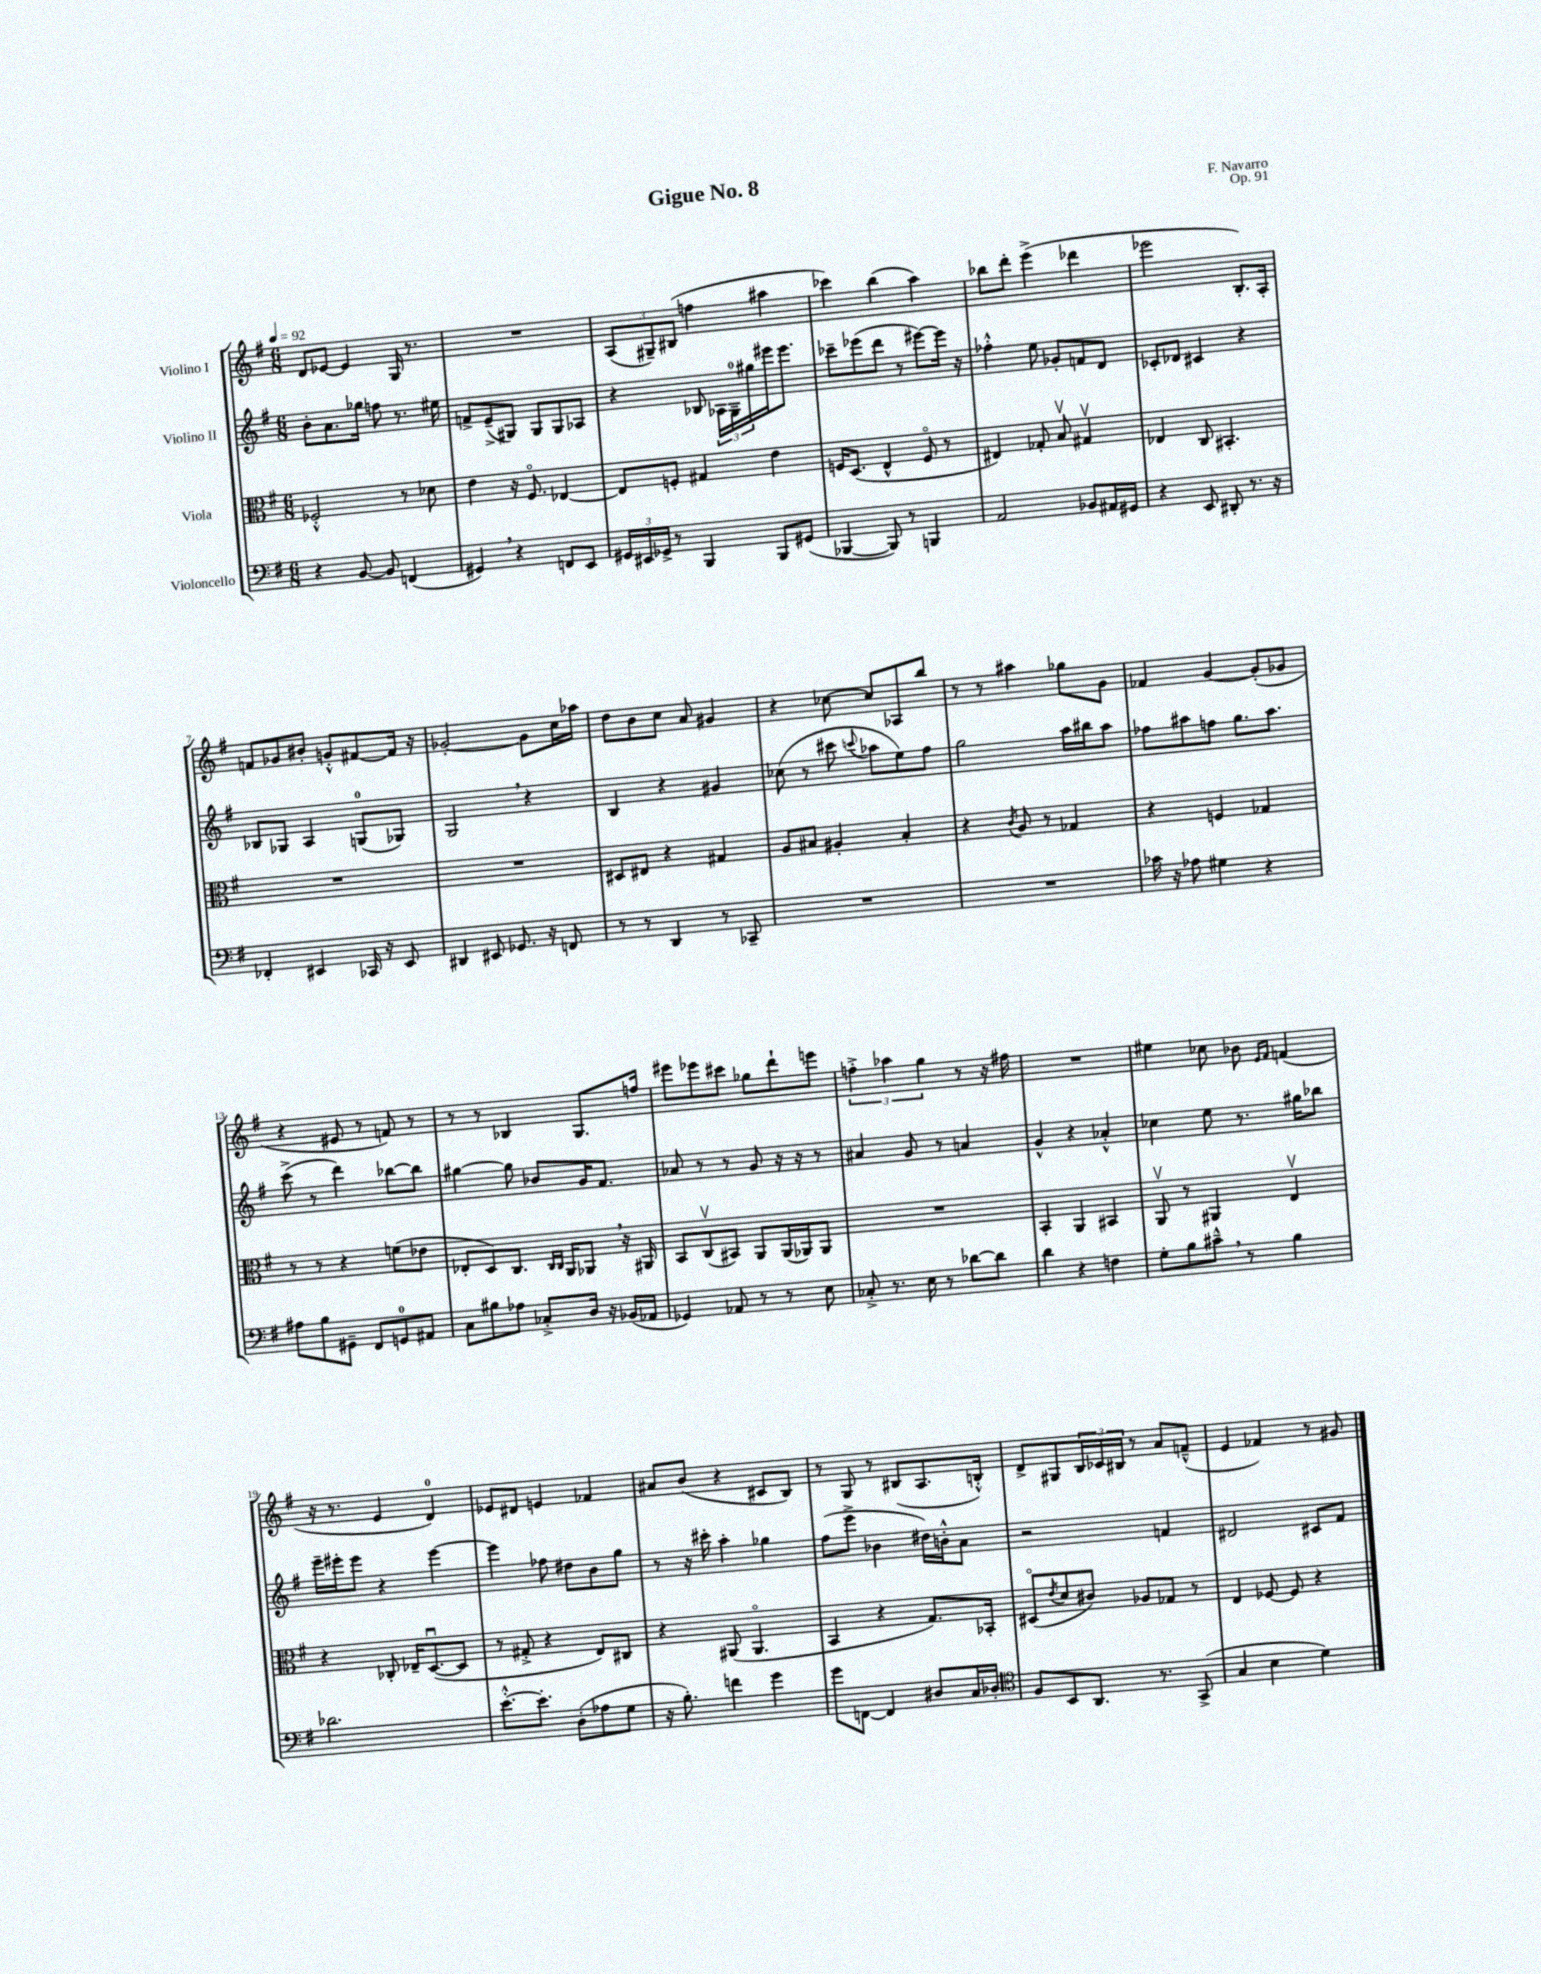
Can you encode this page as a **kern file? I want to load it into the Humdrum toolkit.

**kern	**kern	**kern	**kern
*part4	*part3	*part2	*part1
*staff4	*staff3	*staff2	*staff1
*I"Violoncello	*I"Viola	*I"Violino II	*I"Violino I
*clefF4	*clefC3	*clefG2	*clefG2
*k[f#]	*k[f#]	*k[f#]	*k[f#]
*M6/8	*M6/8	*M6/8	*M6/8
*MM92	*MM92	*MM92	*MM92
=1	=1	=1	=1
4r	2F-X'^^/	8b'\L	8d/L
.	.	8.a\	[8e-X/J
[8BB/	.	.	4e-/]
.	.	16gg-X\Jk	.
8BB/]	.	8ffn\	.
(4FFn/	8r	8.r	16G/
.	.	.	8.r
.	8d-X\	.	.
.	.	16ee#X\	.
=2	=2	=2	=2
4GG#X,/)	4e\	8fn^/L	2.r
.	.	(8e~^/	.
4r	16r	8G#X/J)	.
.	8.F#/	.	.
.	.	8G#/L	.
8FFn/L	[4E-X/	8G#/	.
8EE/J	.	8A-X/J	.
=3	=3	=3	=3
24GG#X/LL	8E-/L]	4r	(12A/L
24EE#X/	.	.	.
24GG-X^/JJ	.	.	12G#X~/)
8r	8Fn'/J	.	.
.	.	.	(12B#X/J
4BBB/	4G#X/	8B-X/	4ffn\
.	.	24A-X\LL	.
.	.	24G~\	.
.	.	24gg#X\	.
8BBB/L	4e\	16eee#X\J	4aa#X\
.	.	8.eee#\J	.
(8GG#X/J	.	.	.
=4	=4	=4	=4
[4BBB-X/	16Fn/KL	8ccc-X~\L	4ccc-X\)
.	(8.D/J	.	.
.	.	(8eee-X\	.
8BBB-/])	4E^^/	8ddd\J	(4bb\
8r	.	8r	.
4BBBn/	8F/	[8eee#X\L)	4aa\)
.	8r	16eee#\Jk]	.
.	.	16r	.
=5	=5	=5	=5
2AA/	4E#X/)	4ff-X'^^\	8bb-X\L
.	.	.	8ddd'\J
.	8G-X'/	8ee\	(4eee^\
.	8Bv/	8g-X'/L	.
8BB-X/L	4G#Xv/	8fn/	4ddd-X\
16AA#X/L	.	8d/J	.
16GG#X/JJ	.	.	.
=6	=6	=6	=6
4r	4E-X/	8c-X'/L	2eee-X\
.	.	8d-X/J	.
8EE/	8C/	4c#X/	.
8DD#X'/	4.BB#X'/	.	.
8.r	.	4r	8.B'/L)
16r	.	.	16A'/Jk
!!LO:LB:g=z
=7	=7	=7	=7
4FF-X'/	2.r	8B-X/L	8fn/L
.	.	8G-X/J	8g-X/
4EE#X/	.	4A/	8b#X'/J
.	.	.	8gn'^^/L
16CC-X/	.	(8Gn/L	[8f#X/
16r	.	.	.
8EE#/	.	8G-X/J)	16f#/Jk]
.	.	.	16r
=8	=8	=8	=8
4DD#X/	2.r	2G,/	[2g-X'/
8EE#X/	.	.	.
8.GG-X/	.	.	.
.	.	4r	8g-\L]
16r	.	.	.
8FFn/	.	.	16cc\L
.	.	.	16aa-X\JJ
=9	=9	=9	=9
8r	8D#X/L	4B/	8dd\L
8r	8E#X/J	.	8b\
4DD/	4r	4r	8cc\J
.	.	.	8a/
8r	4G#X/	4g#X/	4g#X/
8CC-X~/	.	.	.
=10	=10	=10	=10
2.r	8A/L	(8cc-X\	4r
.	8B#X/J	8r	.
.	4A#X'/	8ccc#X\	[8cc-X\
.	.	8qqcccn/	.
.	.	8aa-X\L	8cc-/L]
.	4B#'/	8ee\)	8A-X/
.	.	8ff#\J	8bb/J
=11	=11	=11	=11
2.r	4r	2gg\	8r
.	.	.	8r
.	8qc/	.	.
.	8A/	.	4aa#X\
.	8r	.	.
.	4G-X/	16aa\LL	8gg-X\L
.	.	16bb#X\J	.
.	.	8aa\J	8g\J
=12	=12	=12	=12
16c-X\	4r	8ff-X\L	4f-X/
16r	.	.	.
8A-X\	.	8aa#X\	.
4G#X\	4Fn/	8ffn\J	[4g/
.	.	8.gg\L	.
4r	4G-X/	.	(8g'/L]
.	.	8.aa#\J	.
.	.	.	8g-X/J
!!LO:LB:g=z
=13	=13	=13	=13
8A#X\L	8r	(8ccc^\	4r
8B\	8r	8r	.
8GG#X~\J	4r	4ddd\)	8e#X/
8FF#/L	.	.	8r
8GGn/	(8fn\L	[8bb-X\L	8fn/)
8AA#X/J	8e-X\J	8bb-\J]	8r
=14	=14	=14	=14
8C\L	8E-X'/L	[4gg#X\	8r
8B#X\	8D/)	.	8r
8A-X\J	8.C/J	8gg#\]	4B-X/
8C-X'^/L	.	8b-X/L	.
.	16qqC/LL	.	.
.	16qqC/JJ	.	.
.	16AA/KL	.	.
16D/Jk	8AA-X,/J	16g/K	8.G/L
16r	.	8.f#/J	.
(16BB-X/LL	16r	.	.
16AA-X/JJ	16AA#X/	.	16ffn/Jk
=15	=15	=15	=15
4GG-X/)	8BB/L	8a-X/	8eee#X\L
.	(8Cv/	8r	8eee-X\
8AA-X/	8BB#X/J)	8r	8ccc#X\J
8r	8AA/L	8g/	8gg-X\L
8r	(16AA/L	16r	8ddd`\
.	16AA-X/J)	16r	.
8E\	8AA-/J	8r	8eeen\J
=16	=16	=16	=16
8C-X'^/	2.r	4a#X/	6ffn'^\
8.r	.	.	.
.	.	.	6aa-X\
.	.	8g/	.
16E\	.	.	.
.	.	.	6gg\
8r	.	8r	.
[8d-X\L	.	4an/	8r
8d-\J]	.	.	16r
.	.	.	16ff#X\
=17	=17	=17	=17
4d\	4BB'/	4g^^/	2.r
4r	4AA/	4r	.
4Fn\	4BB#X/	4a-X'^^/	.
=18	=18	=18	=18
8G'\L	8AAv/	4cc-X\	4ee#X\
8B\	8r	.	.
8c#X~^^,\J	4AA#X/	8ee\	8cc-X\
8r	.	8.r	8b-X\
.	.	.	16qqe/LL
.	.	.	16qqf#/JJ
4B\	4Ev/	.	(4fn/
.	.	16gg#X\KL	.
.	.	8bb-X\J	.
!!LO:LB:g=z
=19	=19	=19	=19
2.d-X\	4r	16eee~\LL	16r
.	.	16eee#X'\J	8.r
.	.	8eee#\J	.
.	8C-X'/	4r	4e/
.	16E-X~/KL	.	.
.	([8.Du/	.	.
.	.	[4eee#\	4d/)
.	8D/J]	.	.
=20	=20	=20	=20
[8.e'^^\L	8r	4eee#\]	8e-X/L
.	8G#X'^/	.	8d#X/J
8.e'\J]	.	.	.
.	4r	8ff-X\	4en/
(8D'\L	.	8dd#X\L	.
8A-X\	8E/L)	8b\	4f-X/
8G\J	8C#X/J	8gg\J	.
=21	=21	=21	=21
16r	4r	8r	8a#X/L
8.B'\)	.	.	.
.	.	16r	(8b/J
.	.	16ccc#X'\	.
4fn\	(8AA#X/	4aa'\	4r
.	4.AA#/	.	.
4g\	.	4gg-X\	8c#X/L
.	.	.	8B/J)
=22	=22	=22	=22
8g\L	4BB/	(8ff#\L	8r
[8FFn\J	.	8eee^\J	8G/
4FF/]	4r	4b-X\	8r
.	.	.	(8B#X/L
8D#X/L	8.G/L)	16dd#X\LL)	8.A/
.	.	16bn'^^\J	.
16C/L	.	8a\J	.
16D-X'/JJ	16BB-X'/Jk	.	16Bn'^^/Jk)
=23	=23	=23	=23
*clefC4	*	*	*
8F#/L	(8D#X/L	2r	8d^/L
.	8qe/	.	.
8BB/	8d/	.	8G#X/
8.AA/J	8c#X/J)	.	24B/L
.	.	.	24c-X/
.	.	.	24B#X/JJ
.	8A-X/L	.	8r
8.r	.	.	.
.	8G-X/J	4fn/	8a/L
(8GG^/	8r	.	(8fn~^^/J
=24	=24	=24	=24
4G/	4E/	2d#X/	4e/
4B\	[8F-X/	.	4f-X/)
.	8F-/]	.	.
4d\)	4r	8c#X/L	8r
.	.	8f#/J	8g#X/
==	==	==	==
*-	*-	*-	*-
